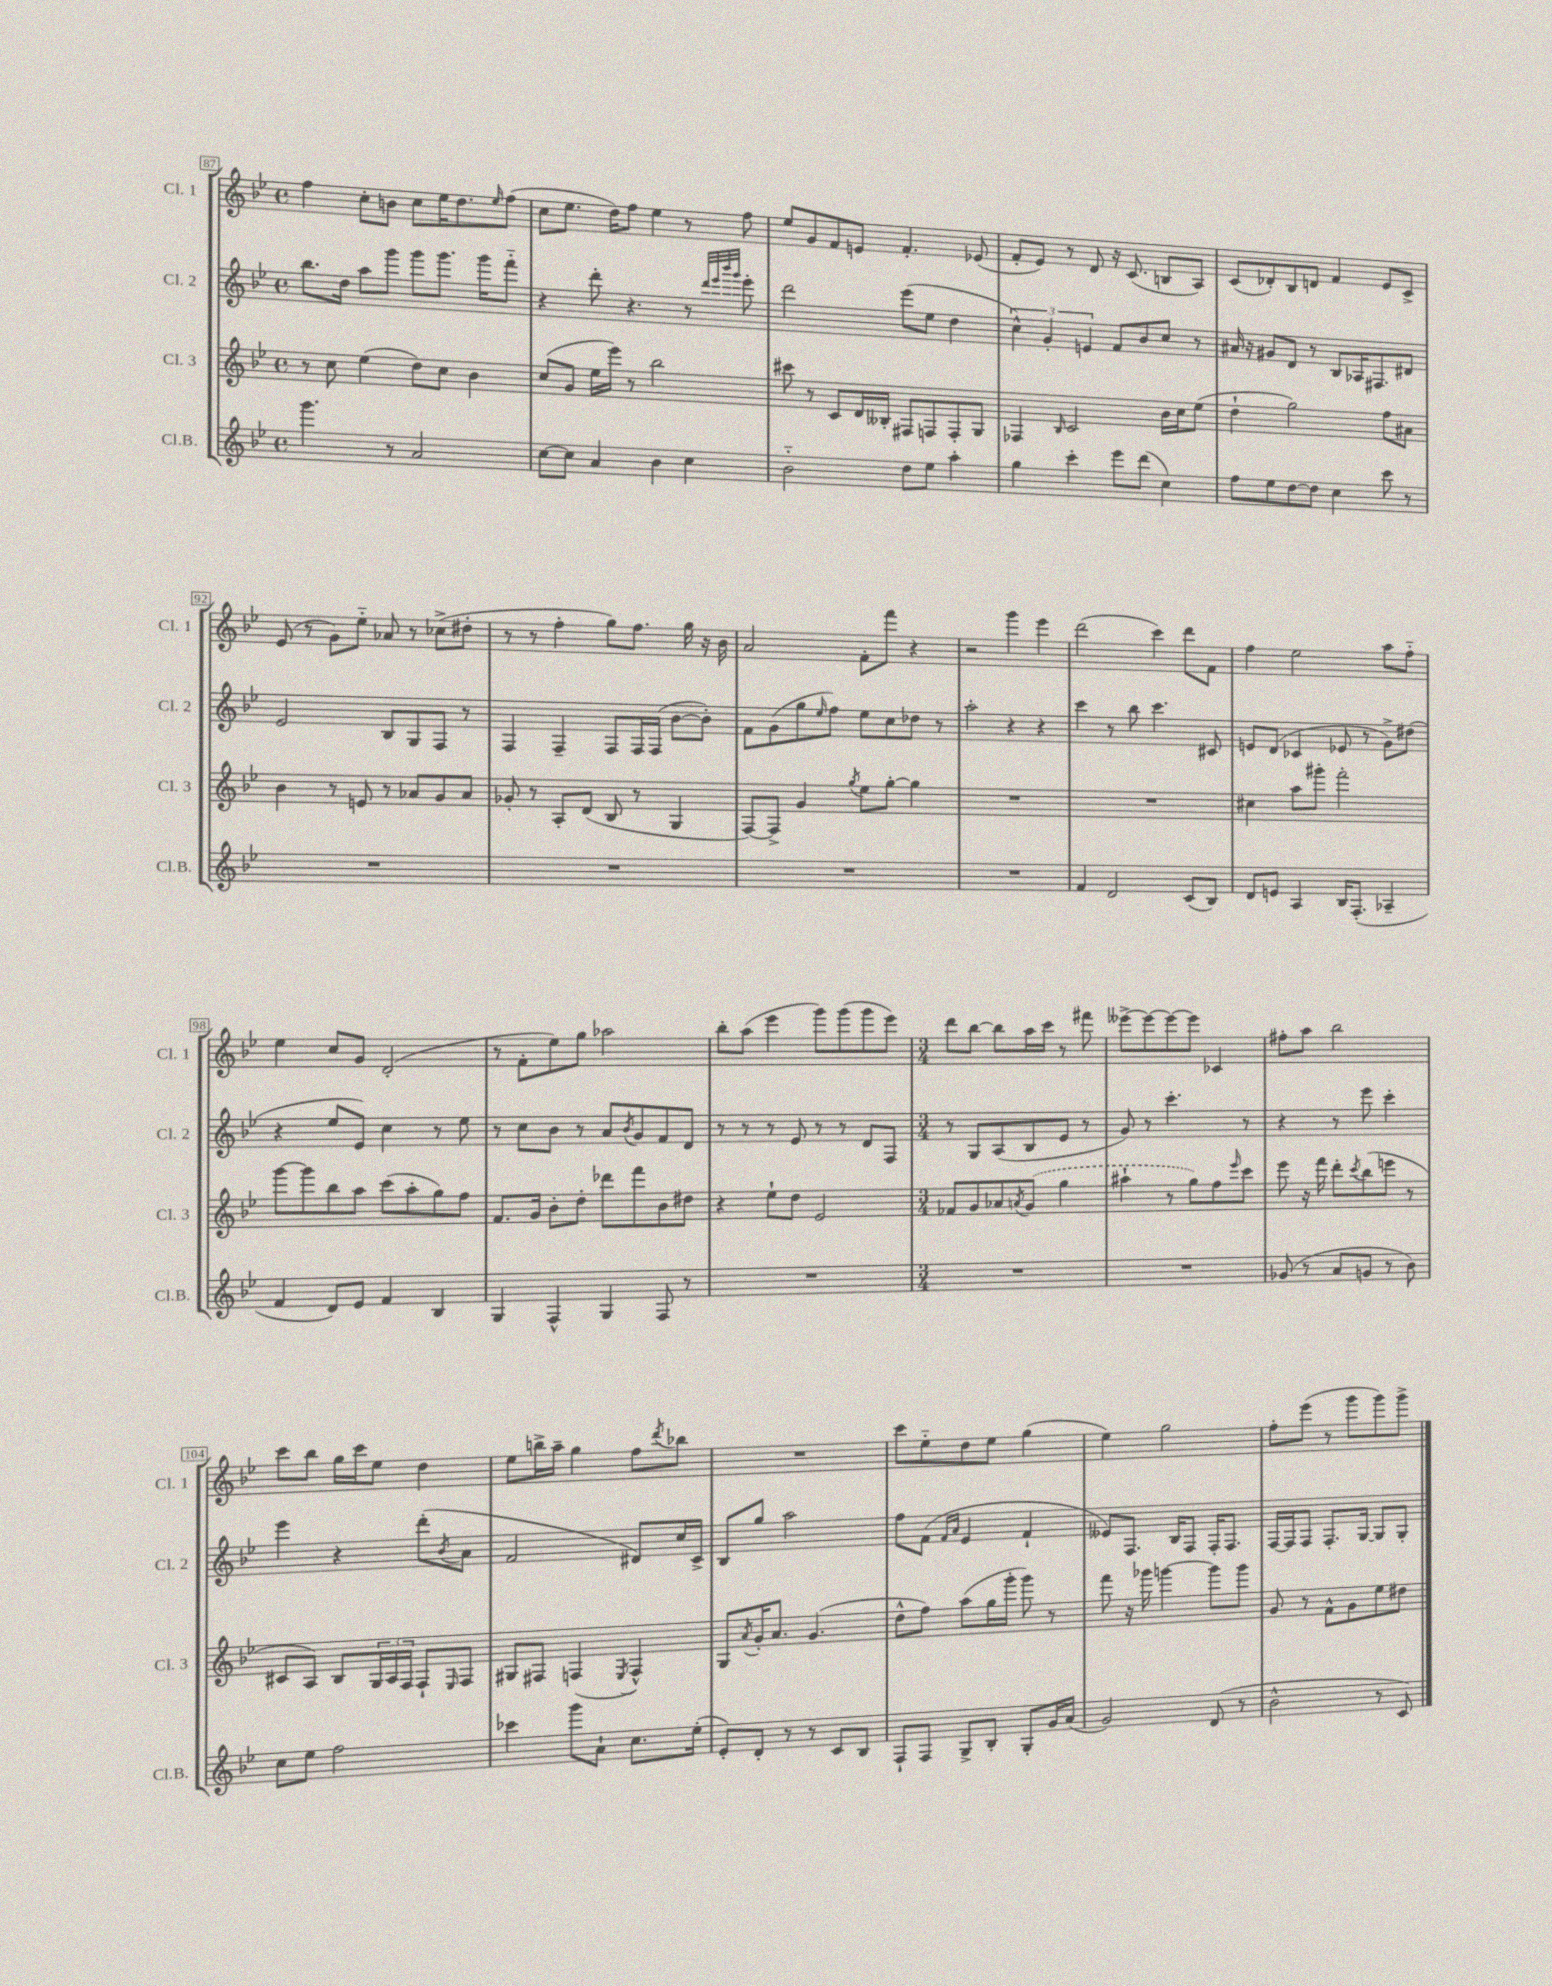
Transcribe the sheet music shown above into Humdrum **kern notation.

**kern	**kern	**kern	**kern
*part4	*part3	*part2	*part1
*staff4	*staff3	*staff2	*staff1
*I"Cl.B.	*I"Cl. 3	*I"Cl. 2	*I"Cl. 1
*I'Cl.B.	*I'Cl. 3	*I'Cl. 2	*I'Cl. 1
*clefG2	*clefG2	*clefG2	*clefG2
*k[b-e-]	*k[b-e-]	*k[b-e-]	*k[b-e-]
*M4/4	*M4/4	*M4/4	*M4/4
*met(c)	*met(c)	*met(c)	*met(c)
=87	=87	=87	=87
4.ggg\	8r	8.bb-\L	4ff\
.	8cc\	.	.
.	.	16dd\Jk	.
.	(4ee-\	8aa\L	8cc'\L
8r	.	8ggg\J	8bn\J
2a/	8dd\L)	8ggg\L	8cc\L
.	8cc\J	8.ggg\J	16ee-\K
.	.	.	8.dd\
.	4b-\	.	.
.	.	16ggg\KL	.
.	.	.	16qqee-/
.	.	8fff\J	(8ff\J
=88	=88	=88	=88
[8cc\L	(8cc/L	4r	8cc\L
8cc\J]	8g/J	.	8.ee-\J
4a/	16ee-\LL	8ddd'\	.
.	16eee-\JJ)	.	16dd\KL)
.	8r	4.r	8ff\J
4b-\	2bb-\	.	4ee-\
4cc\	.	8r	8r
.	.	32qqddd/LLL	.
.	.	32qqeee-/	.
.	.	32qqbbb-/	.
.	.	32qqggg/JJJ	.
.	.	8eee-'\	8ff\
=89	=89	=89	=89
2b-\	8ccc#X\	2ddd\	8ee-/L
.	8r	.	8g/
.	8c/L	.	8f/
.	16d/L	.	8en/J
.	16B--X'/JJ	.	.
8dd\L	8F#X/L	(8eee-\L	4.f'/
8ee-\J	8Fn/	8ee-\J	.
4aa'\	8F'/	4dd\	.
.	8G/J	.	(8e-X/
=90	=90	=90	=90
4gg\	4F-X/	6cc^^\)	8f'/L
.	.	.	8e-/J)
.	.	6g'/	.
.	16qqB-/	.	.
4ccc'\	2c/	.	8r
.	.	6en/	.
.	.	.	8d/
8eee-\L	.	8f/L	16r
.	.	.	(8.c/
(8ddd\J	.	8b-/	.
4cc\)	16b-\LL	8cc/J	8Bn/L
.	16cc\J	.	.
.	(8ee-\J	8r	8A/J)
=91	=91	=91	=91
8ff\L	4dd`\	16a#X/	(8c/L
.	.	16r	.
8ee-\	.	8g#X/L	8d-X'/)
[8dd\	2gg\)	8d/J	8B-/
8dd\J]	.	8r	8dn/J
4cc\	.	8B-/L	4f/
.	.	16A-X/K	.
.	.	8.F#X/	.
8ccc\	8ff\L	.	8e-/L
8r	8a#X\J	8d#X/J	8c^/J
!!LO:LB:g=z
=92	=92	=92	=92
1r	4b-\	2e-/	(8e-/
.	.	.	8r
.	8r	.	8g\L)
.	8en/	.	8ee-\J
.	8r	8B-/L	8a-X/
.	8a-X/L	8G/	8r
.	8g/	8F/J	(8cc-X^\L
.	8a-/J	8r	8dd#X'\J
=93	=93	=93	=93
1r	8g-X'/	4F/	8r
.	8r	.	8r
.	8A'/L	4F~/	4ff'\
.	(8d/J	.	.
.	8B-/	8F/L	8gg\L)
.	8r	16F/L	8.ff\J
.	.	(16F/JJ	.
.	4G/	[8b-\L	.
.	.	.	16gg\
.	.	8b-'\J])	16r
.	.	.	16b-\
=94	=94	=94	=94
1r	[8F/L)	8f\L	2a/
.	8F^/J]	(8g\	.
.	4g/	8gg\	.
.	.	16qqee-/	.
.	.	8ff\J)	.
.	8qgg/	.	.
.	8ee-\L	8ee-\L	8f'\L
.	[8gg'\J	8cc\	8fff\J
.	4gg\]	8dd-X\J	4r
.	.	8r	.
=95	=95	=95	=95
1r	1r	2aa'\	2r
.	.	4r	4ggg\
.	.	4r	4eee-\
=96	=96	=96	=96
4f/	1r	4ccc\	(2ddd\
2d/	.	8r	.
.	.	8bb-\	.
.	.	4.ccc\	4ccc\)
(8c/L	.	.	8ddd\L
8B-/J)	.	8c#X/	8f\J
=97	=97	=97	=97
8d/L	4cc#X\	8en/L	4ff\
8en/J	.	(8d/J	.
4A/	8aa\L	4c-X/	2ee-\
.	8ggg#X'\J	.	.
16B-/KL	2fff'\	8e-X/	.
(8.F'/J	.	.	.
.	.	8r	.
4A-X~/	.	8g^\L)	8aa\L
.	.	(8dd#X\J	8ff\J
!!LO:LB:g=z
=98	=98	=98	=98
4f/	[8ggg\L	4r	4ee-\
.	8ggg\]	.	.
8d/L)	8bb-\	8ee-/L	8cc/L
8e-/J	8aa\J	8e-/J)	8g/J
4f/	(8ccc\L	4cc\	(2d'/
.	8aa'\	.	.
4B-/	8gg\)	8r	.
.	8ff\J	8ee-\	.
=99	=99	=99	=99
4G/	8.f/L	8r	8r
.	.	8cc\L	8f'\L
.	16g/Jk	.	.
4F^^/	8b-'\L	8b-\J	8ee-\)
.	8dd'\J	8r	8gg\J
4G/	8ddd-X\L	8a/L	2aa-X\
.	.	8qb-/	.
.	8fff\	8g/	.
8F/	8b-\	8f/	.
8r	8dd#X\J	8d/J	.
=100	=100	=100	=100
1r	4r	8r	8bb-'\L
.	.	8r	(8aa\J
.	8ee-`\L	8r	4eee-\
.	8dd\J	8e-/	.
.	2e-/	8r	8ggg\L)
.	.	8r	(8ggg\
.	.	8d/L	8ggg\
.	.	8F/J	8eee-\J)
=101	=101	=101	=101
*M3/4	*M3/4	*M3/4	*M3/4
2.r	8f-X/L	8r	8ddd\L
.	8g/	8G/L	[8bb-\J
.	8a-X/	(8A/	8bb-\L]
.	8qan/	.	.
.	(8g/J	8B-/	16aa\L
.	.	.	16ccc\JJ
.	4gg\	8e-/J	8r
.	.	8r	8fff#X\
=102	=102	=102	=102
2.r	4aa#X`\	8g/)	[8eee--X^\L
.	.	8r	8eee--\_
.	8r	4.ccc'\	8eee--\_
.	8gg\L)	.	8eee--\J]
.	8ff\	.	4c-X/
.	16qqeee-/	.	.
.	8ccc\J	8r	.
=103	=103	=103	=103
(8g-X/	8eee-\	4r	8ff#X'\L
8r	16r	.	8aa\J
.	16fff\	.	.
8a/L	8ddd'\L	8r	2bb-\
.	8qccc/	.	.
8gn/J	(8bb-\	8eee-\	.
8r	8eeen\J	4ccc'\	.
8b-\)	8r	.	.
!!LO:LB:g=z
=104	=104	=104	=104
8cc\L	8c#X/L	4eee-\	8ccc\L
8ee-\J	8A/J)	.	8bb-\J
2ff\	8B-/L	4r	16gg\LL
.	.	.	16ccc\J
.	24G/L	.	8ee-\J
.	24A/	.	.
.	24F/JJ	.	.
.	8F`/L	(8ddd'\L	4dd\
.	16qqE-/	8qb-/	.
.	8F/J	8a\J	.
=105	=105	=105	=105
4ccc-X\	8G#X/L	2f/	8ee-\L
.	8F#X/J	.	16bbn^\L
.	.	.	16aa~\JJ
8ggg\L	(4Fn/	.	4gg\
8a`\J	.	.	.
.	8qE-/	.	.
8.cc\L	4F^^/)	8d#X/L)	8ff\L
.	.	.	8qddd/
.	.	16cc/L	8bb-X\J
(16ee-'\Jk	.	16c^/JJ	.
=106	=106	=106	=106
8e-'/L)	8G/L	8B-/L	2.r
.	8qa/	.	.
8d'/J	16g'/K	8gg/J	.
.	8.a/J	.	.
8r	.	2aa\	.
8r	(4.g/	.	.
8c/L	.	.	.
8B-/J	.	.	.
=107	=107	=107	=107
8F`/L	8dd^^\L	8ff\L	8ccc\L
8F/J	8ff\J)	(8f\J	8ee-\
.	.	16qqf/LL	.
.	.	16qqa/JJ	.
8G^/L	(8aa\L	4e-/	8dd\
8B-'/J	16gg\L	.	8ee-\J
.	16ggg'\JJ	.	.
8G'/L	8ggg\)	4f`/	(4gg\
16g/L	8r	.	.
(16a/JJ	.	.	.
=108	=108	=108	=108
2g/)	8fff\	8e--X/L)	4ee-\)
.	16r	8.F/J	.
.	16ggg-X\	.	.
.	[4gggn\	.	2gg\
.	.	16B-/KL	.
.	.	8F/J	.
(8d/	8ggg\L]	16F'/KL	.
.	.	8.F/J	.
8r	8ggg\J	.	.
=109	=109	=109	=109
2b-^^\	8g/	[16F/LL	8ff'\L
.	.	16F/J]	.
.	8r	8F/J	(8eee-\J
.	8f^^\L	8.F'/L	8r
.	8g\	.	8ggg\L
.	.	[16G/Jk	.
8r	8ee-\	8G/L]	8ggg\)
8c/)	8dd#X\J	8G'/J	8ggg^\J
==	==	==	==
*-	*-	*-	*-
